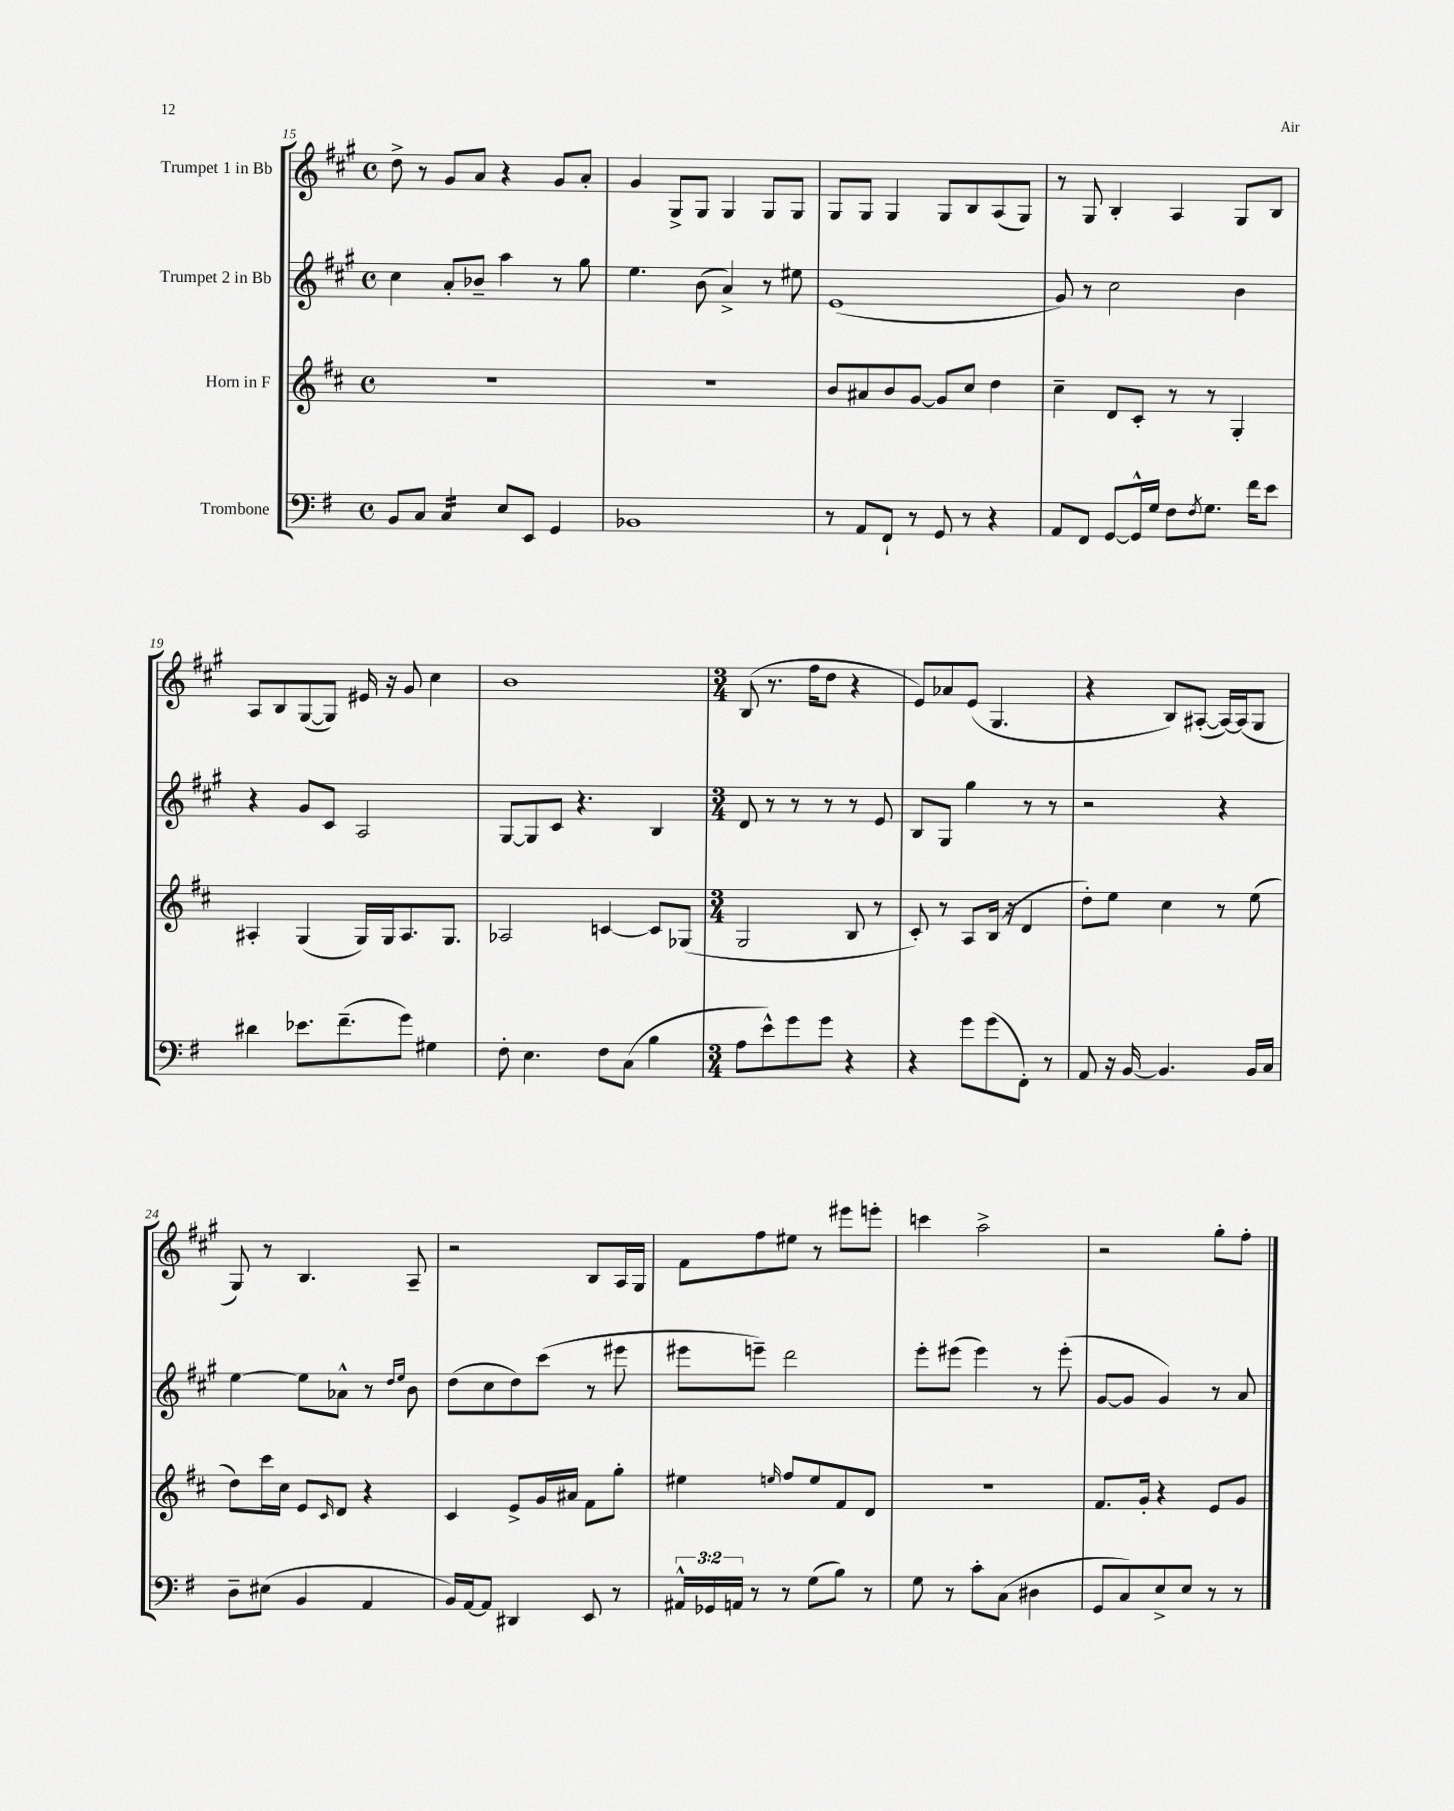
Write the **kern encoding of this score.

**kern	**kern	**kern	**kern
*part4	*part3	*part2	*part1
*staff4	*staff3	*staff2	*staff1
*I"Trombone	*I"Horn in F	*I"Trumpet 2 in Bb	*I"Trumpet 1 in Bb
*clefF4	*clefG2	*clefG2	*clefG2
*k[f#]	*k[f#c#]	*k[f#c#g#]	*k[f#c#g#]
*M4/4	*M4/4	*M4/4	*M4/4
*met(c)	*met(c)	*met(c)	*met(c)
=15	=15	=15	=15
8BB/L	1r	4cc#\	8dd^\
8C/J	.	.	8r
*tremolo	*	*	*
16C/LL	.	8a'/L	8g#/L
16C/	.	.	.
16C/	.	8b-X~/J	8a/J
16C/JJ	.	.	.
*Xtremolo	*	*	*
8E/L	.	4aa\	4r
8EE/J	.	.	.
4GG/	.	8r	8g#/L
.	.	8gg#\	8a'/J
=16	=16	=16	=16
1BB-X	1r	4.ee\	4g#/
.	.	.	8G#^/L
.	.	(8b\	8G#/J
.	.	4a^/)	4G#/
.	.	8r	8G#/L
.	.	8ee#X\	8G#/J
=17	=17	=17	=17
8r	8b/L	(1e	8G#/L
8AA/L	8a#X/	.	8G#/J
8FF#`/J	8b/	.	4G#/
8r	[8g/J	.	.
8GG/	8g/L]	.	8G#/L
8r	8cc#/J	.	8B/
4r	4dd\	.	(8A/
.	.	.	8G#/J)
=18	=18	=18	=18
8AA/L	4cc#~\	8g#/)	8r
8FF#/J	.	8r	8G#/
[8GG/L	8d/L	2cc#\	4B'/
16GG^^/L]	8c#'/J	.	.
16G/JJ	.	.	.
8F#\L	8r	.	4A/
8qF#/	.	.	.
8.G\J	8r	.	.
.	4G'/	4b\	8G#/L
16f#\KL	.	.	.
8e\J	.	.	8B/J
!!LO:LB:g=z
=19	=19	=19	=19
4d#X\	4A#X'/	4r	8A/L
.	.	.	8B/
8.e-X\L	(4G/	8g#/L	([8G#/
.	.	8c#/J	8G#/J])
(8.f#~\	.	.	.
.	16G/LL)	2A/	16e#X/
.	16G/J	.	16r
8g\J)	8.A#/	.	8g#/
4G#X\	.	.	4cc#\
.	8.G/J	.	.
=20	=20	=20	=20
8F#'\	2A-X/	[8G#/L	1b
4.E\	.	8G#/]	.
.	.	8c#/J	.
.	.	4.r	.
8F#\L	[4cn/	.	.
(8C\J	.	.	.
4B\	8c/L]	4B/	.
.	(8G-X/J	.	.
=21	=21	=21	=21
*M3/4	*M3/4	*M3/4	*M3/4
8A\L	2G/	8d/	(8B/
8e^^\)	.	8r	8.r
8g\	.	8r	.
.	.	.	16ff#\KL
8g\J	.	8r	8dd\J
4r	8B/	8r	4r
.	8r	8e/	.
=22	=22	=22	=22
4r	8c#'/)	8B/L	8e/L)
.	8r	8G#/J	8a-X/
8g\L	8A/L	4gg#\	(8e/J
(8g\	(16B/Jk	.	4.G#/
.	16r	.	.
8FF#'\J)	4d/	8r	.
8r	.	8r	.
=23	=23	=23	=23
8AA/	8dd'\L)	2r	4r
16r	8ee\J	.	.
[16BB/	.	.	.
4.BB/]	4cc#\	.	8B/L)
.	.	.	([8A#X'/J
.	8r	4r	16A#/LL_)
.	.	.	(16A#/J]
16BB/LL	(8ee\	.	8G#/J
16C/JJ	.	.	.
!!LO:LB:g=z
=24	=24	=24	=24
8D~\L	8dd\L)	[4ee\	8G#/)
(8E#X\J	16ccc#\L	.	8r
.	16cc#\JJ	.	.
4BB/	8e/L	8ee\L]	4.B/
.	16qqc#/	.	.
.	8d/J	8a-X^^\J	.
4AA/	4r	8r	.
.	.	16qqdd/LL	.
.	.	16qqee/JJ	.
.	.	8b\	8A~/
=25	=25	=25	=25
16BB/LL)	4c#/	(8dd\L	2r
[16AA/J	.	.	.
8AA/J]	.	8cc#\	.
4DD#X/	8e^/L	8dd\)	.
.	16g/L	(8ccc#\J	.
.	16a#X/JJ	.	.
8EE/	8f#\L	8r	8B/L
8r	8gg'\J	8eee#X\	16A/L
.	.	.	16G#/JJ
=26	=26	=26	=26
24AA#X^^/LL	4ee#X\	8eee#X\L	8f#\L
24GG-X/	.	.	.
24AAn/JJ	.	.	.
8r	.	8eeen~\J)	8ff#\
.	16qqeen/	.	.
8r	8ff#/L	2ddd\	8ee#X\J
(8G\L	8ee/	.	8r
8B\J)	8f#/	.	8eee#X\L
8r	8d/J	.	8eeen'\J
=27	=27	=27	=27
8G\	2.r	8eee'\L	4cccn\
8r	.	(8eee#X\J	.
8c'\L	.	4eee#\)	2aa^\
(8C\J	.	.	.
4D#X\	.	8r	.
.	.	(8eee#'\	.
=28	=28	=28	=28
8GG/L	8.f#/L	[8g#/L	2r
8C/)	.	8g#/J]	.
.	16g'/Jk	.	.
8E^/	4r	4g#/)	.
8E/J	.	.	.
8r	8e/L	8r	8gg#'\L
8r	8g/J	8a/	8ff#'\J
==	==	==	==
*-	*-	*-	*-
